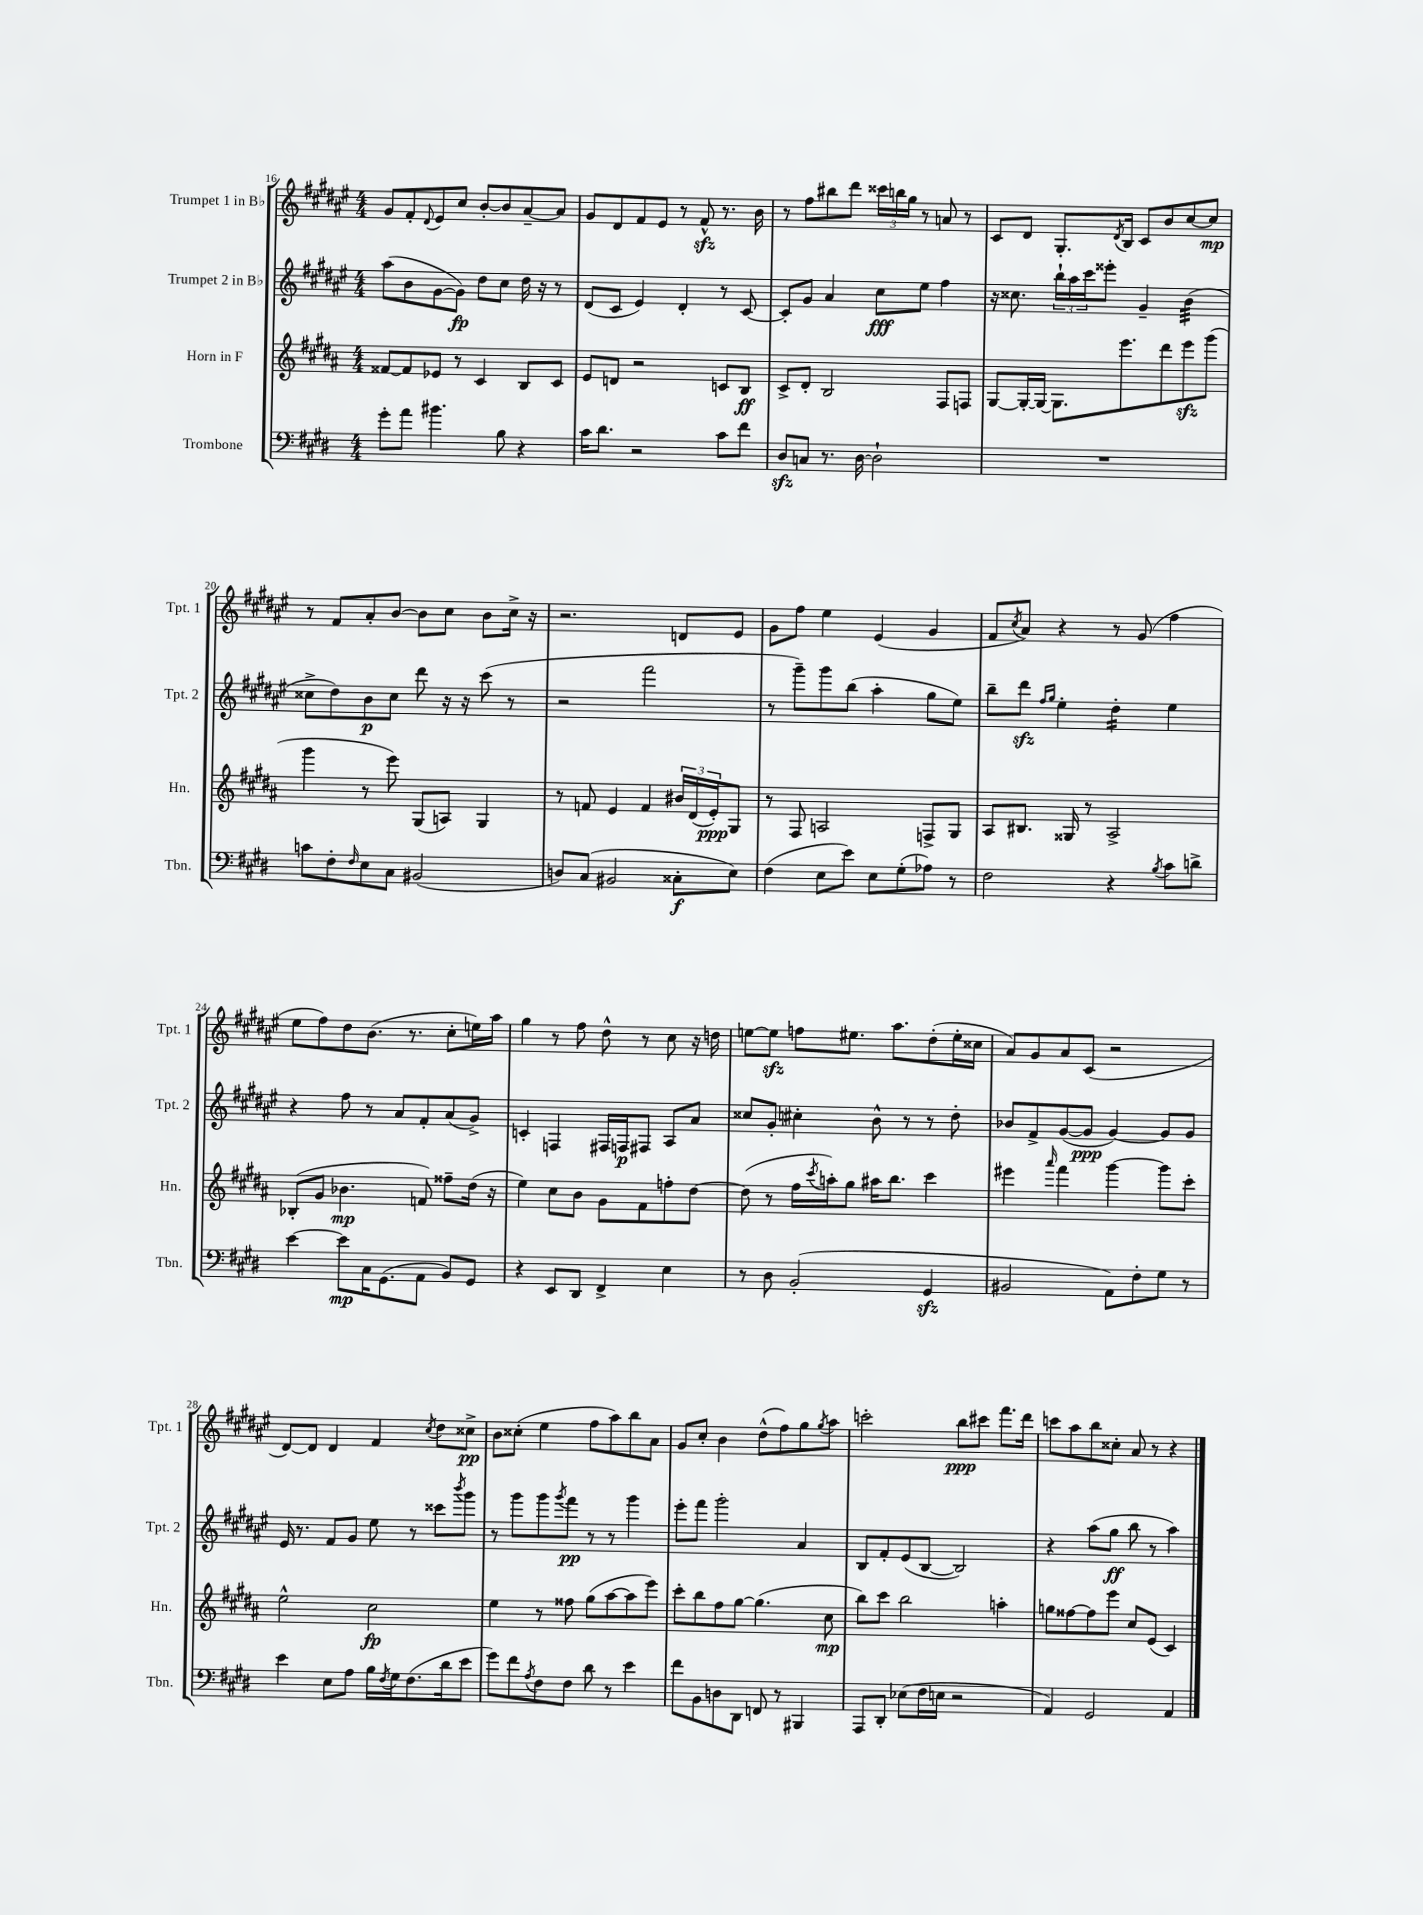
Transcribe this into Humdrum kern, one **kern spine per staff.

**kern	**kern	**kern	**kern
*staff4	*staff3	*staff2	*staff1
*clefF4	*clefG2	*clefG2	*clefG2
*k[f#c#g#d#]	*k[f#c#g#d#a#]	*k[f#c#g#d#a#e#]	*k[f#c#g#d#a#e#]
*M4/4	*M4/4	*M4/4	*M4/4
8g#'	[8f##	(8aa#	8g#
8a	8f##]	8b	8f#'
.	.	.	8qqd#
4.b#	8e-	[8g#	8e#
.	8r	8g#])	8cc#
.	4c#	8dd#	[8b'
8B	.	8cc#	8b]
4r	8B	16dd#	[8a#~
.	.	16r	.
.	8c#	8r	8a#]
=	=	=	=
16c#	8e	(8d#	8g#
8.d#	.	.	.
.	8d	8c#	8d#
2r	2r	4e#)	8f#
.	.	.	8e#
.	.	4d#'	8r
.	.	.	8f#^^
8c#	8c	8r	8.r
8f#	8B	[8c#	.
.	.	.	16b
=	=	=	=
8D#	8c#^	8c#']	8r
8C	8d#'	8g#	8ff#
8.r	2B	4a#	8bb#
.	.	.	8ddd#
[16D#	.	.	.
2D#`]	.	8cc#	24ccc##
.	.	.	24bb
.	.	.	24gg#
.	.	8ee#	8r
.	8F#	4ff#	8a
.	8F	.	8r
=	=	=	=
1r	[8G#	16r	8c#
.	.	8.cc##	.
.	16G#'_	.	8d#
.	16G#_	.	.
.	8.G#]	24bb`	8.G#'
.	.	24aa#	.
.	.	24ccc#	.
.	.	8eee##'	.
.	.	.	8qd#
.	8.eee	.	16B
.	.	4g#~	8c#
.	8ddd#	.	8b
.	8eee	(4b	[8cc#
.	(8ggg#	.	8cc#]
=	=	=	=
8c	4ggg#	8cc##^	8r
8F#'	.	8dd#)	8f#
16qqF#	.	.	.
8E	8r	8b	8a#'
8C#	8eee)	8cc##	[8b
(2BB#	(8G#	8ddd#	8b]
.	8A)	16r	8cc#
.	.	16r	.
.	4G#	(8ccc#	8b
.	.	8r	16cc#^
.	.	.	16r
=	=	=	=
8D)	8r	2r	2.r
(8C#	8f	.	.
2BB#	4e	.	.
.	4f	2fff#	.
8C##'	24b#	.	8d
.	(24d#	.	.
.	24e')	.	.
8E)	8G#	.	8e#
=	=	=	=
(4F#	8r	8r	8g#
.	8F#	8ggg#~)	8ff#
8E	2A	8ggg#	4ee#
8e)	.	(8bb	.
8E	.	4aa#'	(4e#
(8G#'	.	.	.
8A-)	8F^	8gg#	4g#
8r	8G#	8ee#)	.
=	=	=	=
2F#	8A#	8bb~	8f#
.	.	.	8qcc#
.	8.B#	8ddd#	8a#)
.	.	16qqff#	.
.	.	16qqgg#	.
.	.	4ee#'	4r
.	16G##	.	.
.	8r	.	.
4r	2A#^	4dd#'	8r
.	.	.	(8g#
8qB	.	.	.
8c#	.	4ee#	4ff#
8d^	.	.	.
=	=	=	=
[4e	(8B-'	4r	8ee#
.	8g#	.	8ff#)
8e]	4.b-	8ff#	8dd#
16C#	.	8r	(8.b
(8.GG#	.	.	.
.	.	8a#	.
.	.	.	8.r
8AA	8f)	8f#'	.
8BB)	8ff##~	(8a#	8cc#'
8GG#	(16dd#	8g#^)	16ee)
.	16r	.	16aa#
=	=	=	=
4r	4ee)	4c'	4gg#
8EE	8cc#	4F	8r
8DD#	8b	.	8ff#
4FF#^	8g#	16F#	8dd#^^
.	.	16F	.
.	8f#	8F#	8r
4E	8ff'	8A#	8cc#
.	[8dd#	8a#	16r
.	.	.	16dd
=	=	=	=
8r	(8dd#]	8cc##	[8ee
8D#	8r	8g#'	8ee]
(2BB'	16ff#	4cc#'	8ff
.	8qccc#	.	.
.	16aa')	.	.
.	8gg#	.	8.ee#
.	16aa#	8b^^	.
.	8.bb	.	8.aa#
.	.	8r	.
4GG#	4ccc#	8r	(8dd#'
.	.	8dd#'	16ee#'
.	.	.	16cc##
=	=	=	=
2BB#	4eee#	8b-	8a#)
.	.	8f#^	8g#
.	16qqaaa#	.	.
.	4fff#	([8g#	8a#
.	.	8g#]	(8c#
8AA)	[4ggg#	[4g#)	2r
8F#'	.	.	.
8G#	8ggg#]	8g#]	.
8r	8ccc#'	8g#	.
=	=	=	=
4e	2ee^^	16e#	[8d#)
.	.	8.r	.
.	.	.	8d#]
8E	.	8f#	4d#
8A	.	8g#	.
16B	2cc#	8ee#	4f#
8qF#	.	.	.
16G#	.	.	.
(8.F#	.	8r	.
.	.	.	8qcc#
.	.	8ccc##	8dd#
16d#	.	.	.
.	.	8qbbb	.
8e	.	8ggg#	8cc##^
=	=	=	=
8g#)	4ee	8r	8b
8f#	.	8ggg#	(8cc##'
8qA	.	.	.
8F#	8r	8ggg#	4ee#
.	.	8qggg#	.
8F#	8ff##	8fff#	.
8d#	(8gg#	8r	8ff#
8r	[8aa#	8r	8aa#)
4e	8aa#]	4ggg#	8bb
.	8eee)	.	8a#
=	=	=	=
8f#	8ccc#'	8eee#'	8g#
8BB	8bb	8fff#	8cc#'
8D	8ff#	2ggg#'	4b
8DD#	[8gg#	.	.
8FF	(4.gg#]	.	(8dd#^^
8r	.	.	8ff#)
4BBB#	.	4a#	8gg#
.	.	.	8qgg#
.	8cc#	.	8aa#
=	=	=	=
8AAA	8bb)	8B	2ccc'
8DD#'	8ccc#	8f#'	.
(8E-	2bb	(8e#	.
16F#	.	[8B	.
16E	.	.	.
2r	.	2B])	8bb
.	.	.	8ccc#
.	4aa'	.	8.fff#
.	.	.	16ddd#
=	=	=	=
4AA)	8gg	4r	8ccc
.	[8ff##	.	8aa#
2GG#	8ff##]	(8aa#	8bb
.	8eee	8gg#	8cc##'
.	8cc#	8bb	8a#
.	(8e	8r	8r
4AA	4c#)	4aa#)	4r
==	==	==	==
*-	*-	*-	*-
